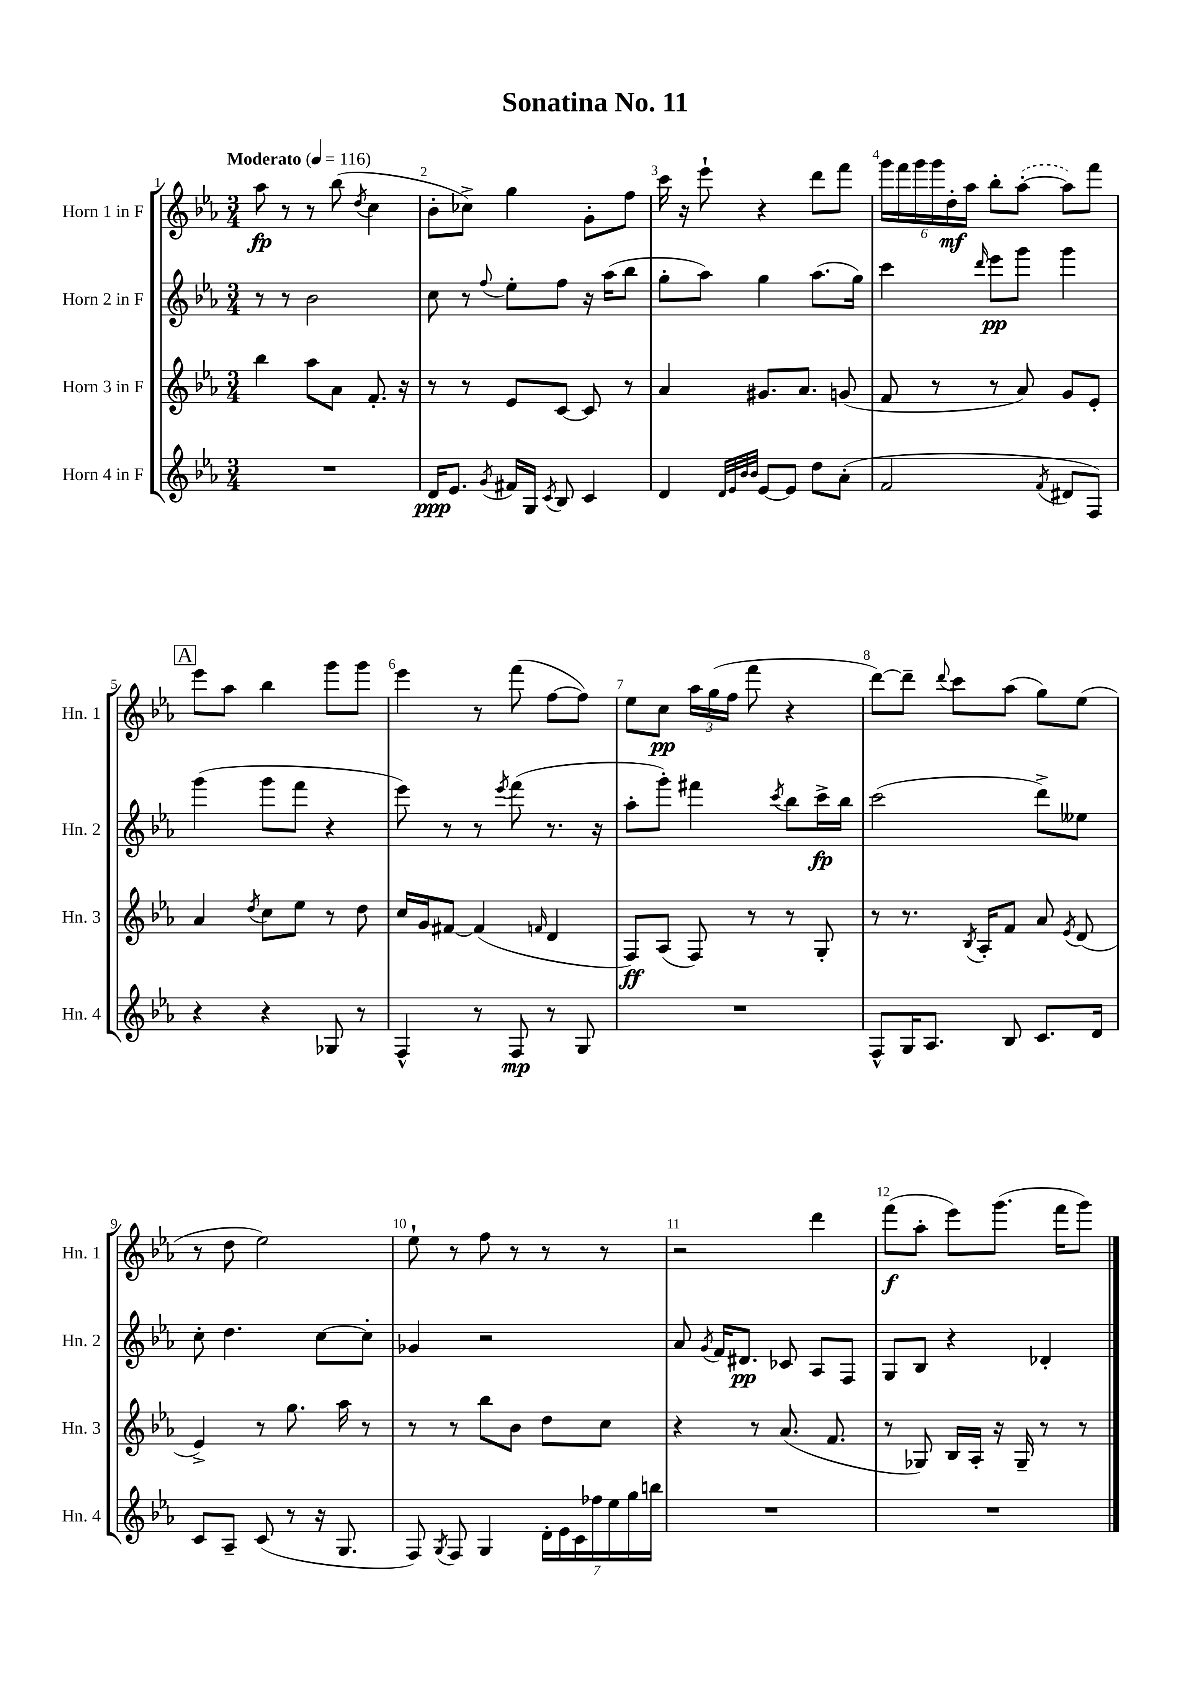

**kern	**kern	**kern	**kern
*staff4	*staff3	*staff2	*staff1
*clefG2	*clefG2	*clefG2	*clefG2
*k[b-e-a-]	*k[b-e-a-]	*k[b-e-a-]	*k[b-e-a-]
*M3/4	*M3/4	*M3/4	*M3/4
*MM116	*MM116	*MM116	*MM116
2.r	4bb-\	8r	8aa-\
.	.	8r	8r
.	8aa-\L	2b-\	8r
.	8a-\J	.	(8bb-\
.	.	.	8qdd/
.	8.f'/	.	4cc\
.	16r	.	.
=	=	=	=
16d/LK	8r	8cc\	8b-'\L
8.e-/J	.	.	.
.	8r	8r	8cc-^\J)
8qg/	.	8qqff/	.
16f#/LL	8e-/L	8ee-'\L	4gg\
16G/JJ	.	.	.
8qc/	.	.	.
8B-/	[8c/J	8ff\J	.
4c/	8c/]	16r	8g'\L
.	.	(16aa-\LK	.
.	8r	8bb-\J	8ff\J
=	=	=	=
4d/	4a-/	8gg'\L	16ccc\
.	.	.	16r
.	.	8aa-\J)	8eee-`\
32qqd/LLL	.	.	.
32qqe-/	.	.	.
32qqb-/	.	.	.
32qqb-/JJJ	.	.	.
[8e-/L	8.g#/L	4gg\	4r
8e-/]J	.	.	.
.	8.a-/J	.	.
8dd\L	.	(8.aa-\L	8ddd\L
(8a-'\J	(8g/	.	8fff\J
.	.	16gg\Jk)	.
=	=	=	=
2f/	8f/	4ccc\	24ggg\LL
.	.	.	24fff\
.	.	.	24ggg\
.	8r	.	24ggg\
.	.	.	24dd'\
.	.	.	24aa-\JJ
.	.	16qqddd/	.
.	8r	8eee-\L	8bb-'\L
.	8a-/)	8ggg\J	([8aa-'\J
8qf/	.	.	.
8d#/L	8g/L	4ggg\	8aa-\]L)
8F/J)	8e-'/J	.	8fff\J
=	=	=	=
4r	4a-/	(4ggg\	8eee-\L
.	.	.	8aa-\J
.	8qdd/	.	.
4r	8cc\L	8ggg\L	4bb-\
.	8ee-\J	8fff\J	.
8G-/	8r	4r	8ggg\L
8r	8dd\	.	8ggg\J
=	=	=	=
4F^^/	16cc/LL	8eee-\)	4eee-\
.	16g/J	.	.
.	[8f#/J	8r	.
8r	(4f#/]	8r	8r
.	.	8qeee-/	.
8F/	.	(8fff\	(8fff\
.	16qqf/	.	.
8r	4d/	8.r	[8ff\L
8G/	.	.	8ff\]J)
.	.	16r	.
=	=	=	=
2.r	8F/L)	8aa-'\L	8ee-\L
.	(8A-/J	8ggg'\J)	8cc\J
.	8F/)	4fff#\	24aa-\LL
.	.	.	(24gg\
.	.	.	24ff\JJ
.	8r	.	8fff\
.	.	8qccc/	.
.	8r	8bb-\L	4r
.	8G'/	16ccc^\L	.
.	.	16bb-\JJ	.
=	=	=	=
8F^^/L	8r	(2ccc\	[8ddd\L)
16G/K	8.r	.	8ddd~\]J
8.A-/J	.	.	.
.	.	.	8qqddd/
.	.	.	8ccc\L
.	8qB-/	.	.
.	16A-'/LK	.	.
8B-/	8f/J	.	(8aa-\J
8.c/L	8a-/	8ddd^\L)	8gg\L)
.	8qe-/	.	.
.	(8d/	8ee--\J	(8ee-\J
16d/Jk	.	.	.
=	=	=	=
8c/L	4e-^/)	8cc'\	8r
8A-~/J	.	4.dd\	8dd\
(8c/	8r	.	2ee-\)
8r	8.gg\	.	.
16r	.	[8cc\L	.
8.G/	16aa-\	.	.
.	8r	8cc'\]J	.
=	=	=	=
8F/)	8r	4g-/	8ee-`\
8qG/	.	.	.
8F/	8r	.	8r
4G/	8bb-\L	2r	8ff\
.	8b-\J	.	8r
28d'\LL	8dd\L	.	8r
28e-\	.	.	.
28c\	.	.	.
28ff-\	.	.	.
.	8cc\J	.	8r
28ee-\	.	.	.
28gg\	.	.	.
28bb\JJ	.	.	.
=	=	=	=
2.r	4r	8a-/	2r
.	.	8qg/	.
.	.	16f/LK	.
.	.	8.d#/J	.
.	8r	.	.
.	(8.a-/	8c-/	.
.	.	8A-/L	4ddd\
.	8.f/	.	.
.	.	8F/J	.
=	=	=	=
2.r	8r	8G/L	(8fff\L
.	8G-/)	8B-/J	8aa-'\J
.	16B-/LL	4r	8eee-\L)
.	16A-'/JJ	.	.
.	16r	.	(8.ggg\J
.	16G-~/	.	.
.	8r	4d-'/	.
.	.	.	16fff\LK
.	8r	.	8ggg\J)
==	==	==	==
*-	*-	*-	*-
